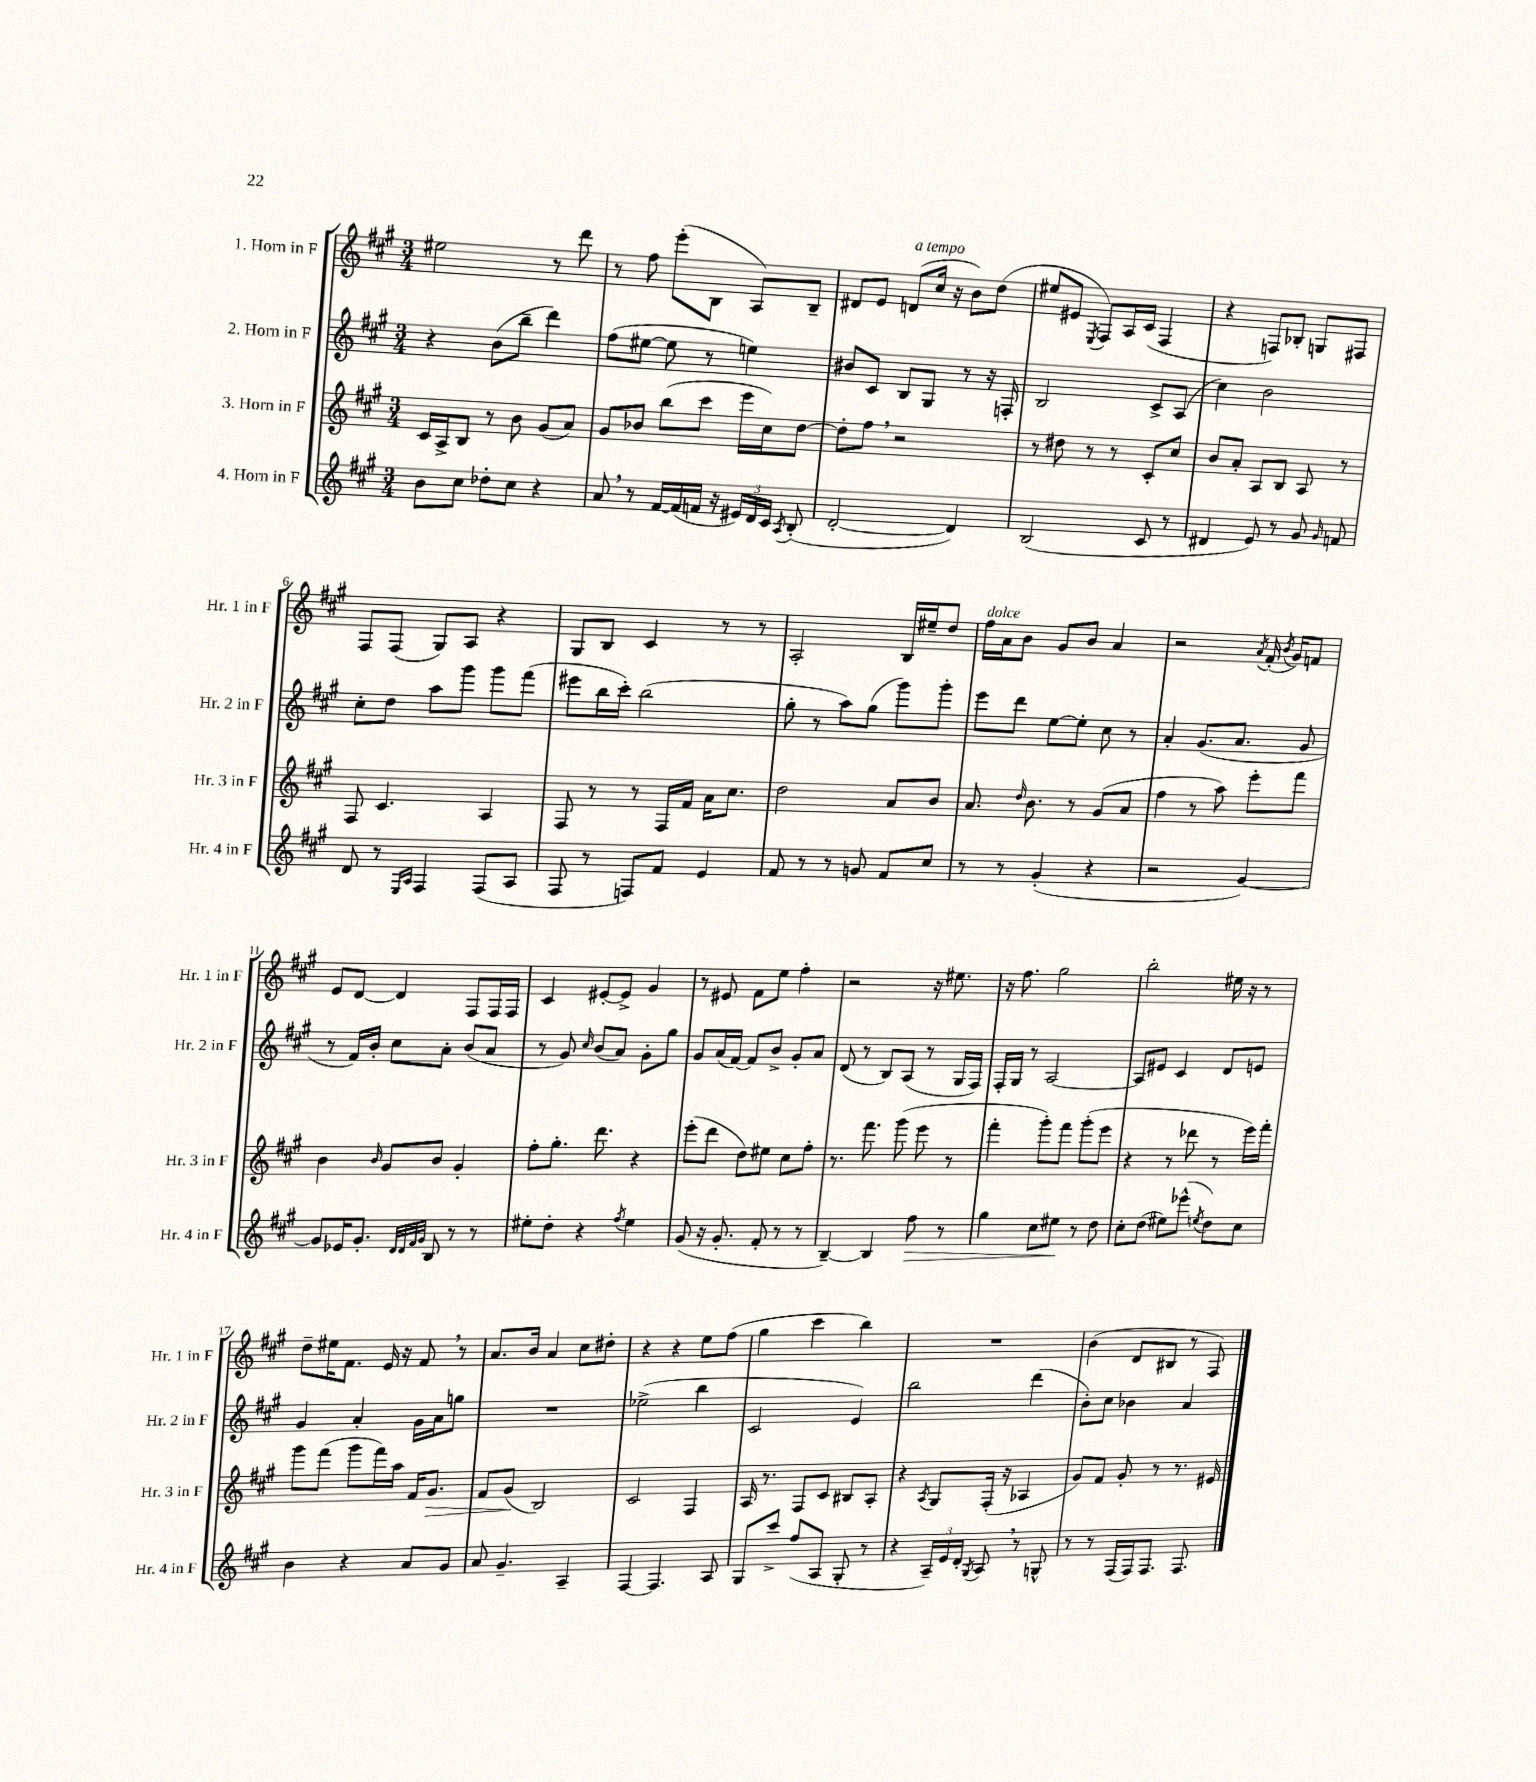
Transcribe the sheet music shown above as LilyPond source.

<<
\new StaffGroup <<
\new Staff = "s0" \with { instrumentName = "1. Horn in F" shortInstrumentName = "Hr. 1 in F" } {
    \clef treble \key a \major \numericTimeSignature \time 3/4
    \autoBeamOff eis''2 r8 d'''8 |
    r8 fis''8 e'''8[-.( b8] a8[) b8]-- |
    dis'8[ e'8] d'8[^\markup { \italic "a tempo" }( cis''16] r16 b'8[) d''8]( |
    eis''8[ eis'8] \acciaccatura { e8 } fis8[) a16 cis'16]( fis4 |
    r4 f8[) bes8]-. g8[ fis8] |
    fis8[ fis8]( gis8[) a8] r4 |
    gis8[ b8] cis'4 r8 r8 |
    a2-. b16[ eis''16-- d''8] |
    fis''16[^\markup { \italic "dolce" } a'16 b'8] gis'8[ b'8] a'4 |
    r2 \acciaccatura { a'8 } fis'16-.( \acciaccatura { b'8 } gis'16[) f'8] |
    e'8[ d'8]~ d'4 fis8[ fis16 fis16] |
    cis'4 eis'8[~-. eis'8]-> gis'4 |
    r8 eis'8 fis'8[ e''8] fis''4-. |
    r2 r16 eis''8. |
    r16 fis''8. gis''2 |
    b''2-. eis''16 r16 r8 |
    d''8[-- eis''16 fis'8.] e'16 r16 fis'8 \breathe r8 |
    a'8.[ b'16] a'4 cis''8[ dis''8]-. |
    r4 r4 e''8[ fis''8]( |
    gis''4 cis'''4 b''4) |
    R2. |
    b'4( d'8[ bis8] r8 fis8) \bar "|." |
}
\new Staff = "s1" \with { instrumentName = "2. Horn in F" shortInstrumentName = "Hr. 2 in F" } {
    \clef treble \key a \major \numericTimeSignature \time 3/4
    \autoBeamOff r4 b'8[( b''8]-- d'''4) |
    fis''8[( eis''8]~ eis''8 r8 e''4) |
    bis'8[ cis'8] b8[ gis8] r8 r16 f16-. |
    b2 cis'8[-> a8]( |
    cis''4) b'2 |
    cis''8[-. d''8] a''8[ gis'''8] gis'''8[ fis'''8]( |
    eis'''8[ b''16 cis'''16]-.) b''2( |
    gis''8-. r8 a''8[) gis''8]( gis'''8[) gis'''8]-. |
    e'''8[ d'''8] e''8[~ e''8]-. cis''8 r8 |
    a'4-. gis'8.[( a'8.] gis'8 |
    r8 fis'16[) b'16]-. cis''8[ a'8]-. b'8[( a'8] |
    r8 gis'8) \grace { cis''16 } b'8[( a'8]) gis'8[-. gis''8] |
    gis'8[ a'16( fis'16]~) fis'8[ b'8]-> gis'8[-. a'8] |
    d'8( r8 b8[) a8]( r8 gis16[ fis16]) |
    fis16[-. gis16] r8 a2~ |
    a8[ eis'8] cis'4 d'8[ e'8] |
    gis'4 a'4-. gis'16[ a'16 g''8] |
    R2. |
    ees''2->( b''4 |
    cis'2 e'4) |
    b''2 d'''4( |
    b'8[-.) cis''8] bes'4 a'4 \bar "|." |
}
\new Staff = "s2" \with { instrumentName = "3. Horn in F" shortInstrumentName = "Hr. 3 in F" } {
    \clef treble \key a \major \numericTimeSignature \time 3/4
    \autoBeamOff cis'16[ a16-> b8] r8 b'8 gis'8[( a'8]) |
    gis'8[ bes'8] b''8[( cis'''8] e'''16[ cis''16) d''8]~ |
    d''8[-. fis''8] \breathe r2 |
    r8 dis''8 r8 r8 cis'8[-. cis''8] |
    b'8[ a'8]-. a8[ b8] a8 r8 |
    fis8 cis'4. a4 |
    fis8 r8 r8 fis16[ fis'16] a'16[ cis''8.] |
    d''2 a'8[ b'8] |
    a'8. \grace { d''16 } b'8. r8 gis'8[( a'8] |
    fis''4 r8 a''8) e'''8[-. fis'''8] |
    b'4 \grace { b'16 } gis'8[ b'8] gis'4-. |
    fis''8[-. gis''8.]-. d'''8. r4 |
    e'''8[-.( d'''8] d''8[) eis''8] cis''8[ fis''8]-. |
    r8. fis'''8. gis'''8( e'''8 r8 |
    fis'''4-. gis'''8[-.) fis'''8] gis'''8[-.( e'''8] |
    r4 r8 des'''8 r8 e'''16[) fis'''16]-. |
    gis'''8[ fis'''8]( gis'''8[ fis'''16) a''16] fis'16[ gis'8.]\> |
    fis'8[ gis'8]\!( b2) |
    cis'2 fis4 |
    a16 r8. fis8[ cis'8] bis8[ a8]-. |
    r4 \acciaccatura { a8 } gis8[ fis16]-.( r16 aes4 |
    gis'8[) fis'8] gis'8-. r8 r8. eis'16 \bar "|." |
}
\new Staff = "s3" \with { instrumentName = "4. Horn in F" shortInstrumentName = "Hr. 4 in F" } {
    \clef treble \key a \major \numericTimeSignature \time 3/4
    \autoBeamOff b'8[ cis''8] des''8[-. cis''8] r4 |
    a'8 \breathe r8 fis'16[~ fis'16( f'16] r16 \tuplet 3/2 { eis'16[) d'16 cis'16] } \acciaccatura { a8 } b8-.( |
    d'2~-. d'4) |
    b2( cis'8 r8 |
    dis'4 e'8) r8 gis'8 \grace { gis'16 } f'8 |
    d'8 r8 \grace { e16[ a16] } fis4 fis8[( a8] |
    fis8 r8 f8[) fis'8] e'4 |
    fis'8 r8 r8 g'8 fis'8[ cis''8] |
    r8 r8 gis'4-.( r4 |
    r2 gis'4~) |
    gis'8[ ees'16 gis'8.]-. \grace { d'32[ d'32 fis'32 gis'32] } b8 r8 r8 |
    eis''8[-. d''8]-. r4 \acciaccatura { fis''8 } eis''4 |
    gis'8( r16 gis'8.-. fis'8-. r8 r8 |
    b4~--) b4 fis''8\> r8 |
    gis''4 cis''8[ eis''8]\! r8 d''8 |
    cis''8[-. d''8]( eis''8[) ees'''8]-^( \acciaccatura { e''8 } d''8[) cis''8] |
    b'4 r4 a'8[ gis'8] |
    a'8 gis'4.-- a4-- |
    fis4~ fis4. a8 |
    gis8[ cis'''8]-> fis''8[( a8] gis8-. r8 |
    r4 \tuplet 3/2 { a16[--) e'16 d'16]-. } \acciaccatura { gis8 } a8 \breathe r8 g8-^ |
    r8 r8 fis16[( fis16) fis8.] fis8. \bar "|." |
}
>>
>>
